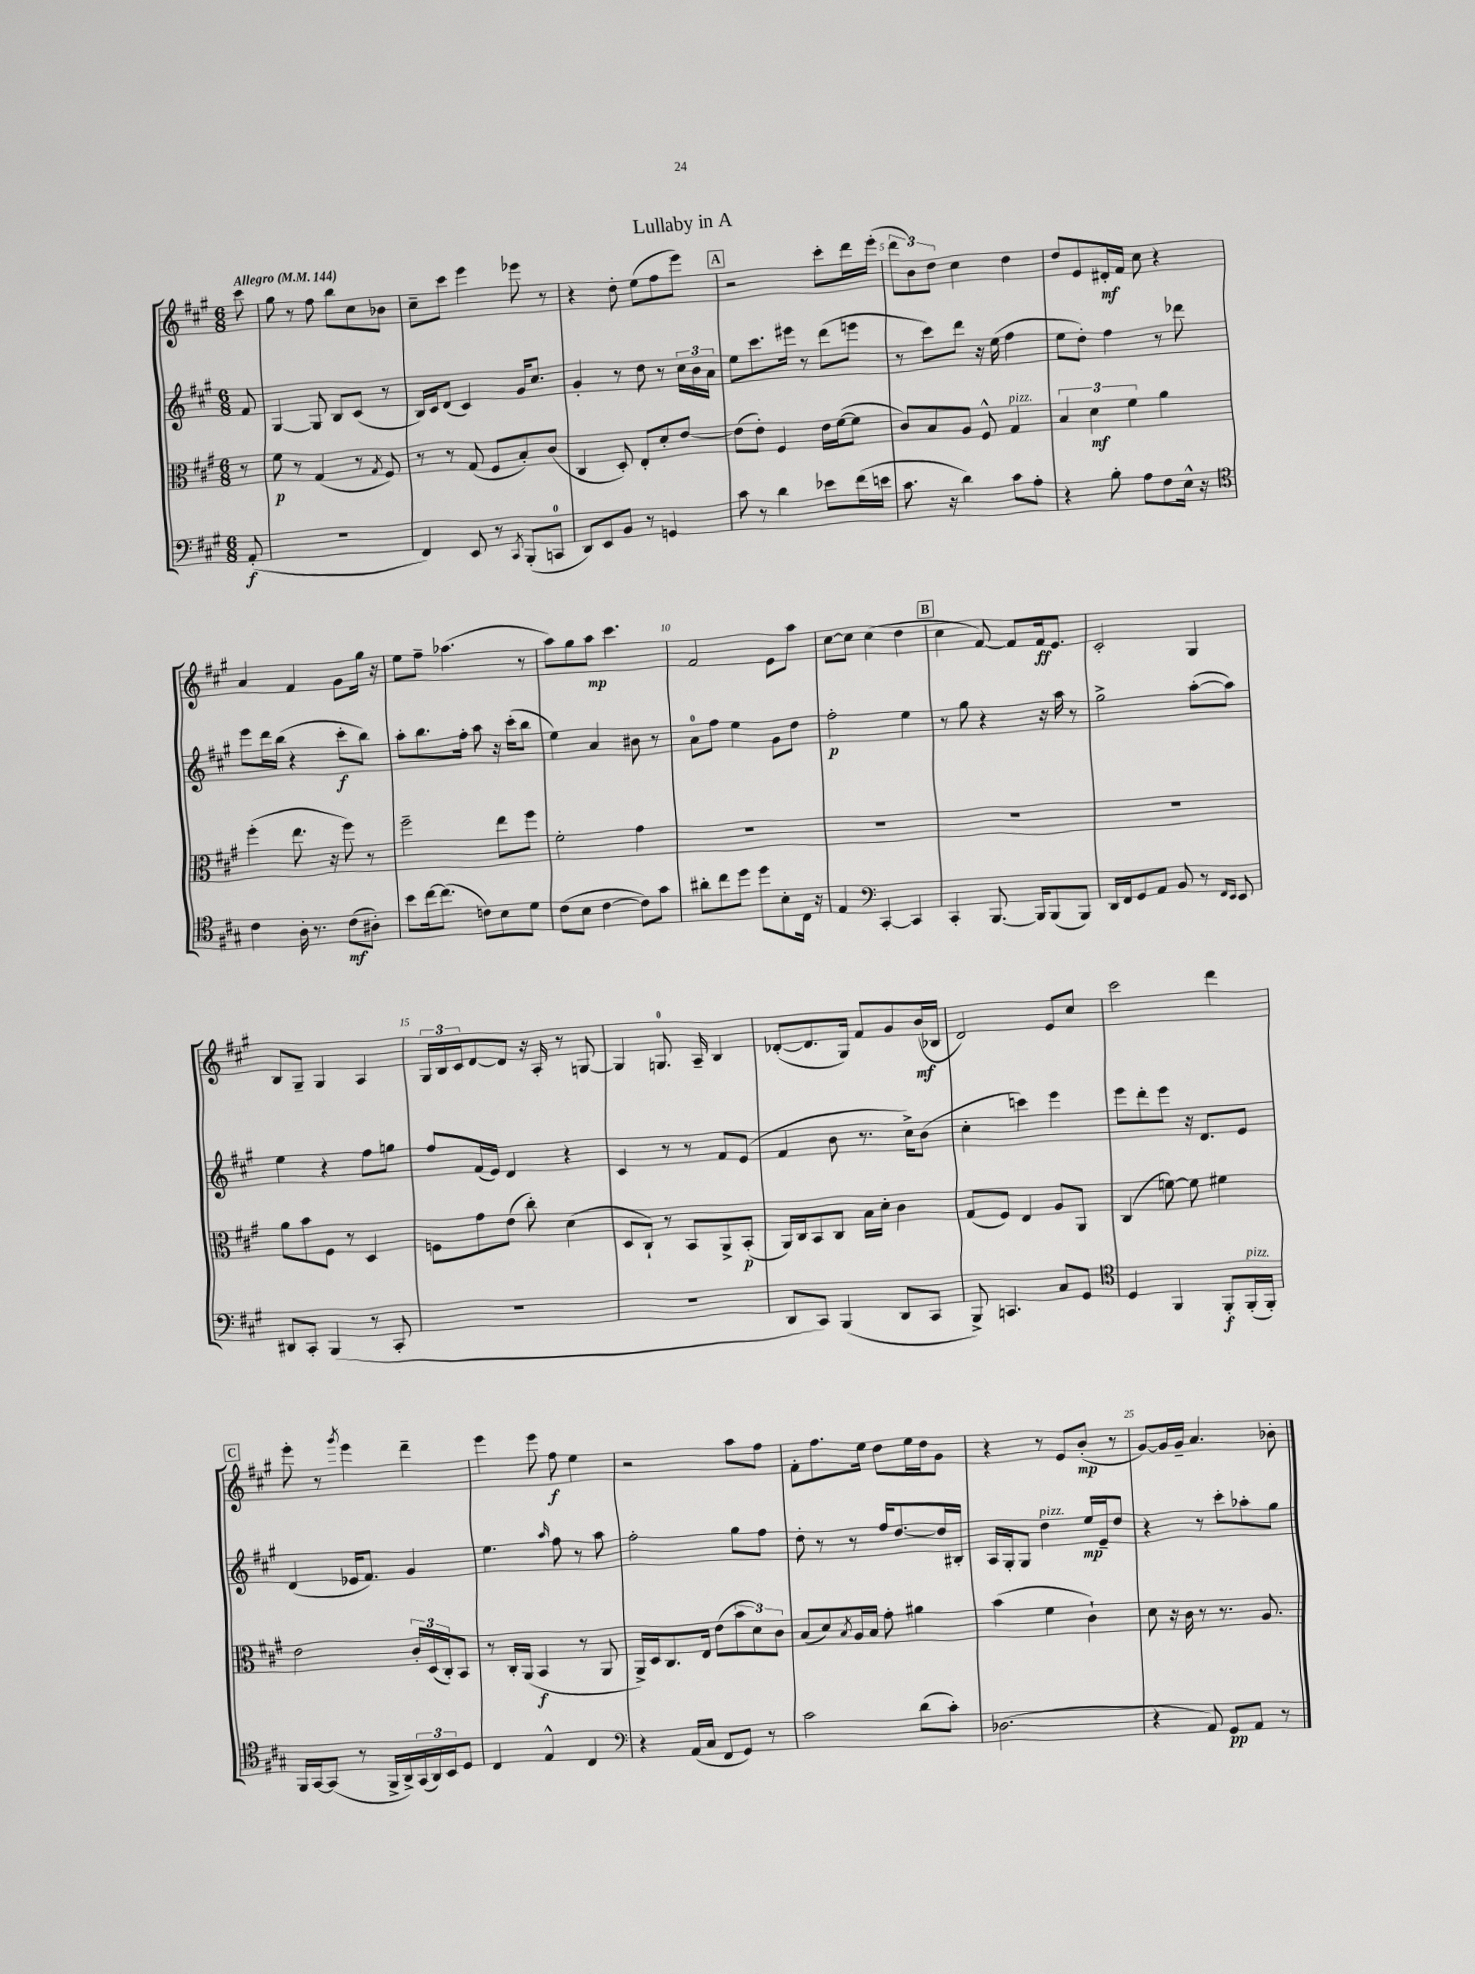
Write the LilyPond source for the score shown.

\header { title = "Lullaby in A" }
<<
\new StaffGroup <<
\new Staff = "s0" {
    \clef treble \key a \major \numericTimeSignature \time 6/8 \partial 8 \tempo "Allegro" 4 = 144
    cis'''8 |
    gis''8 r8 fis''8 b''8 cis''8 bes'8 |
    cis''8-- cis'''8 e'''4 ees'''8 r8 |
    r4 d''8-. e''8( fis''8 e'''8) |
    \mark \markup { \box "A" } r2 cis'''8-. d'''16 e'''16-.( |
    \tuplet 3/2 { d'''8 b'8) d''8 } cis''4 d''4 |
    d''8 e'8 dis'16-.\mf fis'16 cis''8 r4 |
    a'4 fis'4 gis'8 gis''16 r16 |
    e''8 fis''8-- aes''4.( r8 |
    a''8) gis''8 a''8\mp cis'''4. |
    fis'2 e'8 a''8 |
    cis''8~ cis''8 cis''4( d''4 |
    \mark \markup { \box "B" } cis''4 fis'8~) fis'8 fis'16\ff e'8. |
    cis'2-. gis4 |
    b8 gis8-- gis4 a4 |
    \tuplet 3/2 { gis16 b16 cis'16 } d'8~ d'8 r16 a16-. r8 g8~ |
    g4 g8.-0 a16-- b4 |
    des'8~-.( des'8. gis16) fis'8 gis'8 b'16\mf( bes16 |
    d'2) e'8 cis''8 |
    cis'''2 d'''4 |
    \mark \markup { \box "C" } e'''8-. r8 \acciaccatura { gis'''8 } e'''4 d'''4-- |
    e'''4 e'''8 fis''8\f e''4 |
    r2 a''8 fis''8 |
    fis'8-. fis''8. e''16 d''8 e''16 d''16 gis'8 |
    r4 r8 e'8 b'8-.\mp( r8 |
    gis'8~) gis'16 gis'16-- a'4. bes'8-. \bar "|." |
}
\new Staff = "s1" {
    \clef treble \key a \major \numericTimeSignature \time 6/8 \partial 8
    fis'8 |
    gis4~ gis8 b8 cis'8( r8 |
    b16) cis'16 d'8( cis'4) gis'16 cis''8. |
    gis'4-. r8 d''8 r8 \tuplet 3/2 { cis''16 b'16 a'16 } |
    \mark \markup { \box "A" } e''8 cis'''8. eis'''16 r8 d'''8( e'''8 |
    r8 cis'''8) d'''8 r16 e''16( fis''4 |
    e''8 d''8-.) fis''4 r8 des'''8 |
    e'''8 d'''16 b''16( r4 cis'''8-.\f b''8) |
    a''8-. b''8. fis''16-. a''8 r16 cis'''16-.( b''8 |
    e''4) a'4 bis'8 r8 |
    a'8-0 fis''8 e''4 gis'8 d''8 |
    fis''2-.\p e''4 |
    \mark \markup { \box "B" } r8 gis''8 r4 r16 a''16 r8 |
    gis''2-> a''8~-.( a''8) |
    e''4 r4 fis''8 g''8 |
    fis''8 fis'16( e'16) d'4 r4 |
    cis'4 r8 r8 fis'8 e'8( |
    fis'4 b'8 r8. cis''16->) b'8( |
    cis''4-. c'''4) e'''4 |
    e'''8 d'''8-. e'''8 r16 d'8. e'8 |
    \mark \markup { \box "C" } d'4( ees'16 fis'8.) gis'4 |
    e''4. \grace { a''16 } fis''8 r8 a''8 |
    fis''2-. gis''8 fis''8 |
    d''8-. r8 r8 fis''16 d''8.~ d''16 bis16-. |
    a16 gis16-. gis8 d''4^\markup { \italic "pizz." } e''16\mp e'16-- d''8 |
    r4 r8 cis'''8-. aes''8-. gis''8 \bar "|." |
}
\new Staff = "s2" {
    \clef alto \key a \major \numericTimeSignature \time 6/8 \partial 8
    r8 |
    fis'8\p r8 gis4( r8 \acciaccatura { gis8 } fis8) |
    r8 r8 gis8( fis8 b8-.) cis'8( |
    cis4 d8-.) e8-. d'8-. e'8~ |
    \mark \markup { \box "A" } e'8( e'8-.) fis4 e'16 fis'16~( fis'8 |
    cis'8) b8 a8 fis8-^ gis4^\markup { \italic "pizz." } |
    \tuplet 3/2 { b4 d'4\mf fis'4 } a'4 |
    fis''4-.( e''8. r16 fis''8) r8 |
    fis''2-- e''8 fis''8 |
    fis'2-. gis'4 |
    R2. |
    R2. |
    \mark \markup { \box "B" } R2. |
    R2. |
    a'8 b'8 fis8 r8 d4 |
    f8 gis'8 e'8( cis''8-.) d'4( |
    d8 cis8-!) r8 b,8 a,8-> b,8-.\p( |
    a,16) cis16 b,8 cis8 b16 d'16-. cis'4 |
    gis8( fis8) e4 a8 a,8 |
    cis4( f'8~) f'8 fis'4 |
    \mark \markup { \box "C" } e'2 \tuplet 3/2 { cis'16-. d16( cis16-.) } b,8 |
    r8 cis16-. a,16( b,4\f r8 a,8 |
    a,16->) d16 cis8. e16 e'8( \tuplet 3/2 { b'8 d'8) cis'8 } |
    b8( d'8) \acciaccatura { b8 } a16 b16 gis'8-. ais'4 |
    b'4( fis'4 cis'4-!) |
    d'8 r16 cis'16 r8 r8. a8. \bar "|." |
}
\new Staff = "s3" {
    \clef bass \key a \major \numericTimeSignature \time 6/8 \partial 8
    a,8-.\f( |
    R2. |
    fis,4) e,8 r8 \acciaccatura { cis,8 } b,,8-.( c,8-0 |
    d,8) e,8 b,8 r8 g,4 |
    \mark \markup { \box "A" } cis'8 r8 d'4 ees'8 fis'16( e'16 |
    cis'8. r16 d'4) cis'8 a8-. |
    r4 b8-. a8 fis8 e16-^ r16 |
    \clef tenor cis'4 a16-. r8. cis'8\mf( ais8-.) |
    b'8 cis''16~ cis''8.( c'8) b8 d'8 |
    cis'8( b8 cis'4~ cis'8) gis'8 |
    ais'8-. cis''8 d''8 d''8 b8-. cis16 r16 |
    e4 \clef bass cis,4~-. cis,4 |
    \mark \markup { \box "B" } cis,4-. b,,8.~ b,,16 b,,8( b,,8) |
    d,16 fis,16 gis,8 a,8 b,8 r8 \grace { fis,16 e,16 } e,8 |
    dis,8 cis,8-. b,,4( r8 cis,8-. |
    R2. |
    R2. |
    d,8 cis,8) b,,4( d,8 cis,8 |
    b,,8->) c,4. cis8 gis,8 |
    \clef tenor d4 fis,4 fis,8-.\f fis,16-.^\markup { \italic "pizz." }( fis,16-.) |
    \mark \markup { \box "C" } fis,16 gis,16~ gis,8( r8 fis,16-> a,16->) \tuplet 3/2 { gis,16( a,16) b,16 } d8 |
    cis4 e4-^ cis4 |
    \clef bass r4 a,16( cis16 fis,8 gis,8) r8 |
    cis'2 d'8( cis'8-.) |
    des2.( |
    r4 a,8) gis,8\pp a,8 r8 \bar "|." |
}
>>
>>
\layout { \context { \Score \override BarNumber.break-visibility = ##(#f #t #t) barNumberVisibility = #(every-nth-bar-number-visible 5) } }
